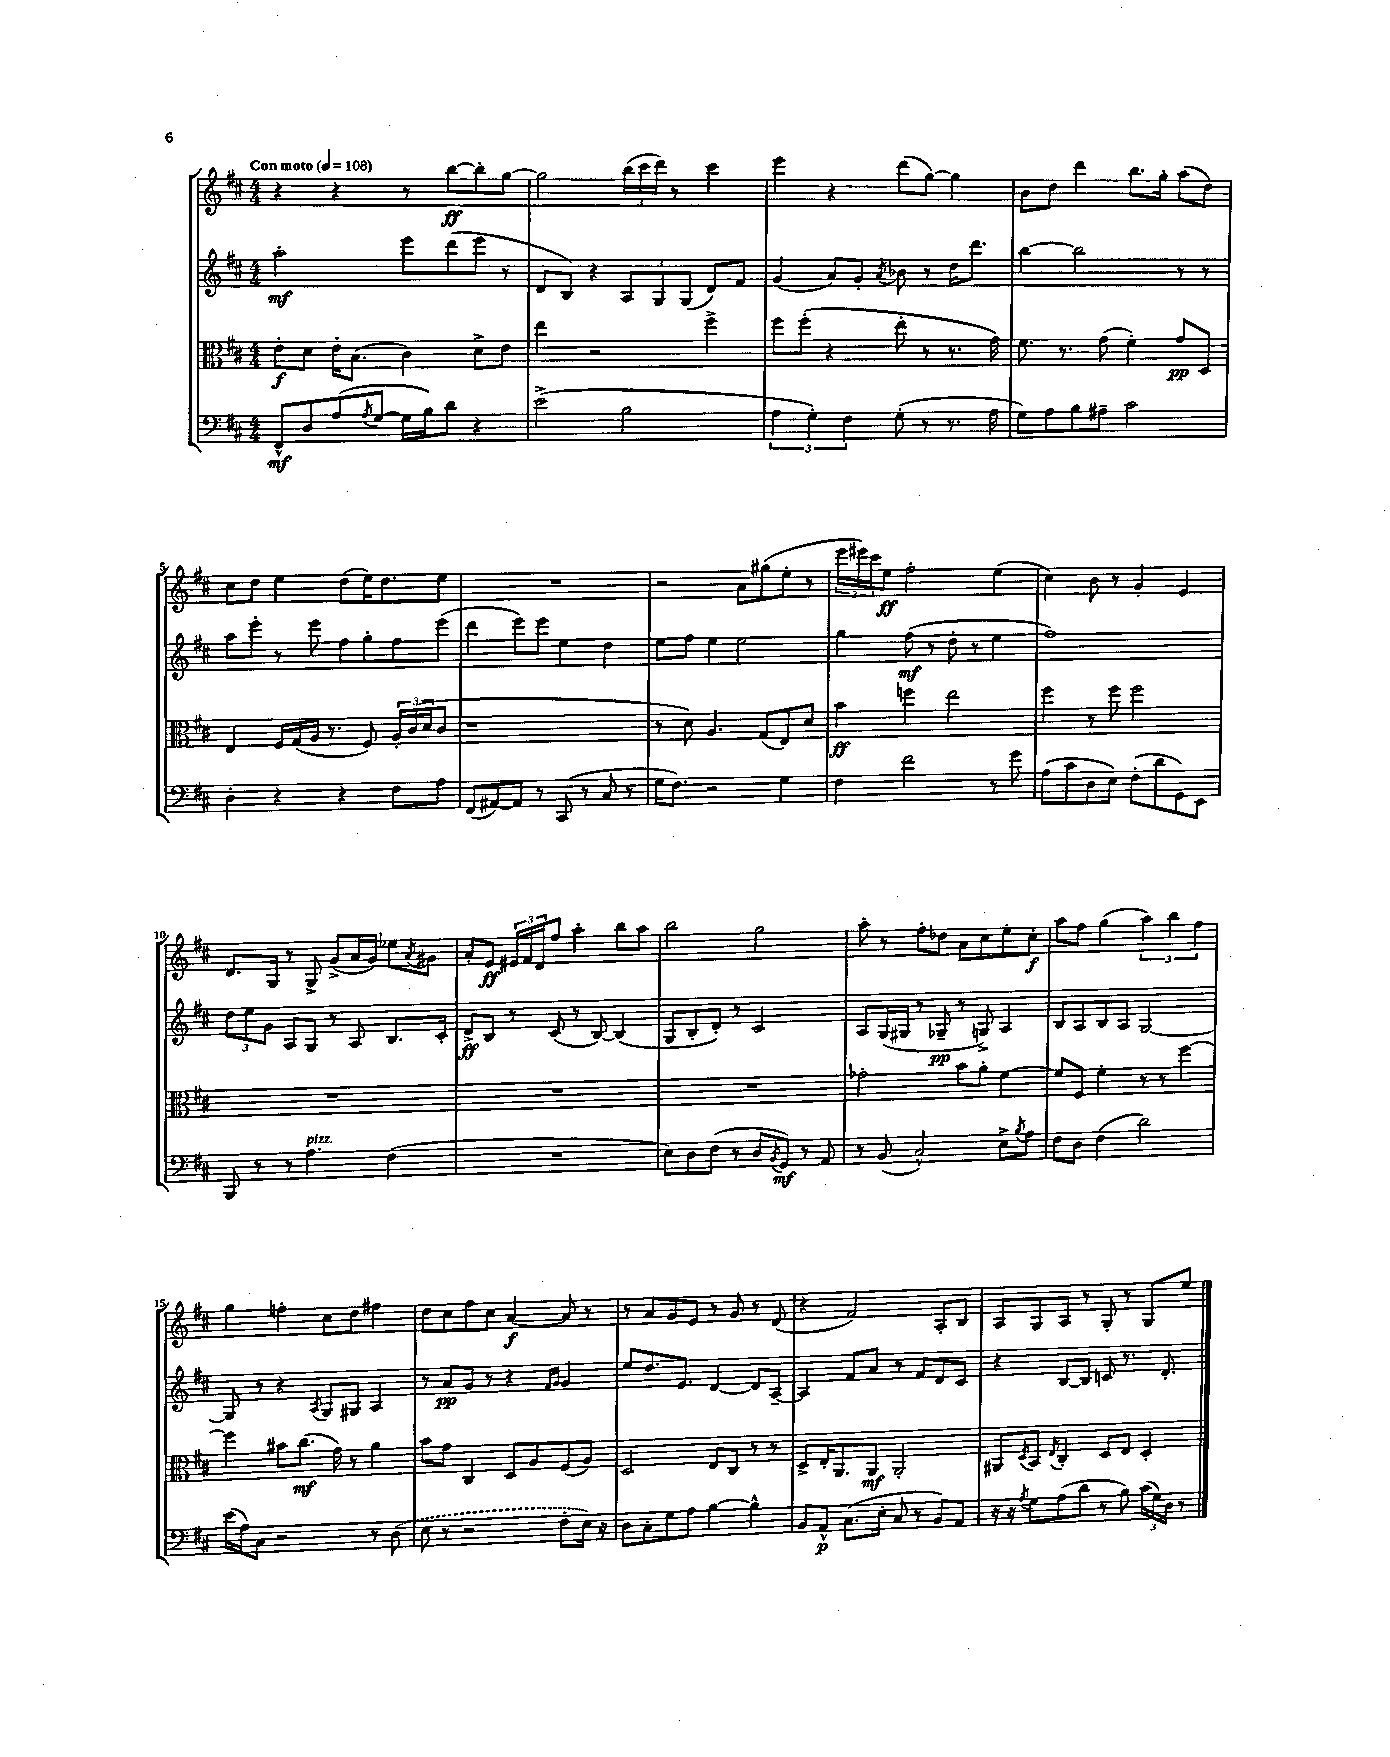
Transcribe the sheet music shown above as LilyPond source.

<<
\new StaffGroup <<
\new Staff = "s0" {
    \clef treble \key d \major \numericTimeSignature \time 4/4 \tempo "Con moto" 4 = 108
    r4 r4 r8 b''8~\ff b''8-. g''8~ |
    g''2 \tuplet 3/2 { b''16( cis'''16 d'''16) } r8 cis'''4 |
    e'''4 r4 d'''8( g''8~) g''4 |
    b'8 d''8 d'''4 b''8. g''16-. a''8( d''8) |
    cis''8 d''8 e''4 d''8( e''16) d''8. e''8 |
    R1 |
    r2 a'8 gis''8( e''8-. r8 |
    \tuplet 3/2 { e'''16 eis'''16) cis'''16 } e''8\ff fis''2-. e''4( |
    cis''4) b'8 r8 g'4-. e'4 |
    d'8. g16 r8 g8-> g'8->( a'16 g'16) ees''8 \acciaccatura { a'8 } gis'8 |
    a'8-. e'8\ff \tuplet 3/2 { eis'16 fis'16 d'16 } fis''8 a''4-. b''8 a''8 |
    b''2 g''2 |
    a''8-. r8 fis''8-. des''8 a'8 cis''8 e''8-. cis''8-.\f |
    a''8 fis''8 g''4( \tuplet 3/2 { a''4) b''4 fis''4 } |
    g''4 f''4-. cis''8 d''8 fis''4 |
    d''8 cis''8 fis''8 cis''8 a'4~\f a'8 r8 |
    r8 a'8 g'8 e'8 r8 g'8 r8 d'8( |
    r4 fis'2) a8-. b8 |
    a8 g8 a8 r8 g8-. r8 g8 e''8 \bar "|." |
}
\new Staff = "s1" {
    \clef treble \key d \major \numericTimeSignature \time 4/4
    a''2-.\mf e'''8 d'''8( e'''8 r8 |
    d'8 b8) r4 \tuplet 3/2 { a8 g8 g8( } d'8) fis'8 |
    g'4( a'8) g'8-. \acciaccatura { a'8 } bes'8 r8 d''16 d'''8. |
    b''4~ b''2 r8 r8 |
    a''8 e'''8-. r8 e'''8 fis''8 g''8-. fis''8 e'''8( |
    d'''4 e'''8) e'''8 e''4 d''4 |
    e''8 fis''8 e''4 e''2 |
    g''4 fis''8\mf( r8 d''8-. r8 e''4 |
    fis''1) |
    \tuplet 3/2 { d''8 e''8 g'8 } a8 g8 r8 a8 b8. cis'16-. |
    d'8->\ff b8 r8 cis'8( r8 b8~) b4( |
    g8 b8-. d'8-.) r8 cis'2 |
    a8 g16( gis16 r8 ges8--\pp r8 g8->) a4 |
    b8 a8 b8 a8 g2~ |
    g8 r8 r4 \acciaccatura { a8 } g8 gis8 a4 |
    r8 a'8\pp g'8 r8 r4 \grace { fis'16 g'16 } g'4 |
    e''8 d''8. e'8. d'4~ d'8 a8~-- |
    a4 fis'8 a'8 r8 fis'8 d'8 cis'8 |
    r4 b8~ b8 c'8 r8. d'8.-. \bar "|." |
}
\new Staff = "s2" {
    \clef alto \key d \major \numericTimeSignature \time 4/4
    e'8-.\f d'8 e'16-. b8.( cis'4) d'8-> e'8 |
    e''4 r2 fis''4-> |
    fis''8 fis''8-.( r4 e''8-. r8 r8. g'16) |
    fis'8. r8. g'8( fis'4-.) g'8\pp d8 |
    e4 fis16 g16( a16 r8. fis8) \tuplet 3/2 { a16-. cis'16( d'16 } cis'8 |
    r1 |
    r8 d'8) a4. g8( e8) d'8 |
    b'4\ff f''4 e''2 |
    fis''4 r8 fis''8 fis''2 |
    R1 |
    R1 |
    R1 |
    ges'2-. b'8 a'8-. fis'4~ |
    fis'8 fis8 fis'4-. r8 r8 fis''4~ |
    fis''4 bis'8 cis''8.\mf( g'16) r8 a'4 |
    b'8 g'8 cis4 d8 a8 fis8( a8) |
    d2 e8 cis8 r8 r8 |
    d8-> e16-. a,8. a,8\mf a,2-. |
    ais,8 \acciaccatura { d8 } b,8 \acciaccatura { e8 } cis4-. d8 e8 d4-. \bar "|." |
}
\new Staff = "s3" {
    \clef bass \key d \major \numericTimeSignature \time 4/4
    fis,8-^\mf d8 a8( \acciaccatura { a8 } g8~ g16 b16) d'8 r4 |
    e'2->( b2 |
    \tuplet 3/2 { a4 g4-.) fis4 } g8-.( r8 r8. a16 |
    g8) a8 b8 ais8-- cis'2 |
    d4-. r4 r4 fis8 a8 |
    fis,8( ais,8~) ais,8 r8 cis,8( r8 cis8 r8 |
    g16 fis8.) r2 g4 |
    fis4 fis'2 r8 g'8 |
    a8( cis'8 d8 e8) fis8-.( d'8 g,8) e,8 |
    b,,8 r8 r8 a4.^\markup { \italic "pizz." } fis4( |
    R1 |
    e8) d8 fis8( r8 d8 \acciaccatura { b,8 } g,8\mf) r8 a,8 |
    r8 b,8( cis2-^) e8-> \acciaccatura { b8 } a8 |
    fis8 d8 fis4( d'2) |
    e'16( a16) cis8 r2 r8 \once \slurDashed d8( |
    e8 r8 r2 fis8-. e16) r16 |
    d8 cis8-. g8 a8 b4~ b4-^ |
    b,8 a,8-^\p cis8.( e16-. cis8 r8 b,8) a,8 |
    r16 r16 \acciaccatura { a8 } g8 a8( d'8 r8 b8) \tuplet 3/2 { cis'16( g16) d16 } r8 \bar "|." |
}
>>
>>
